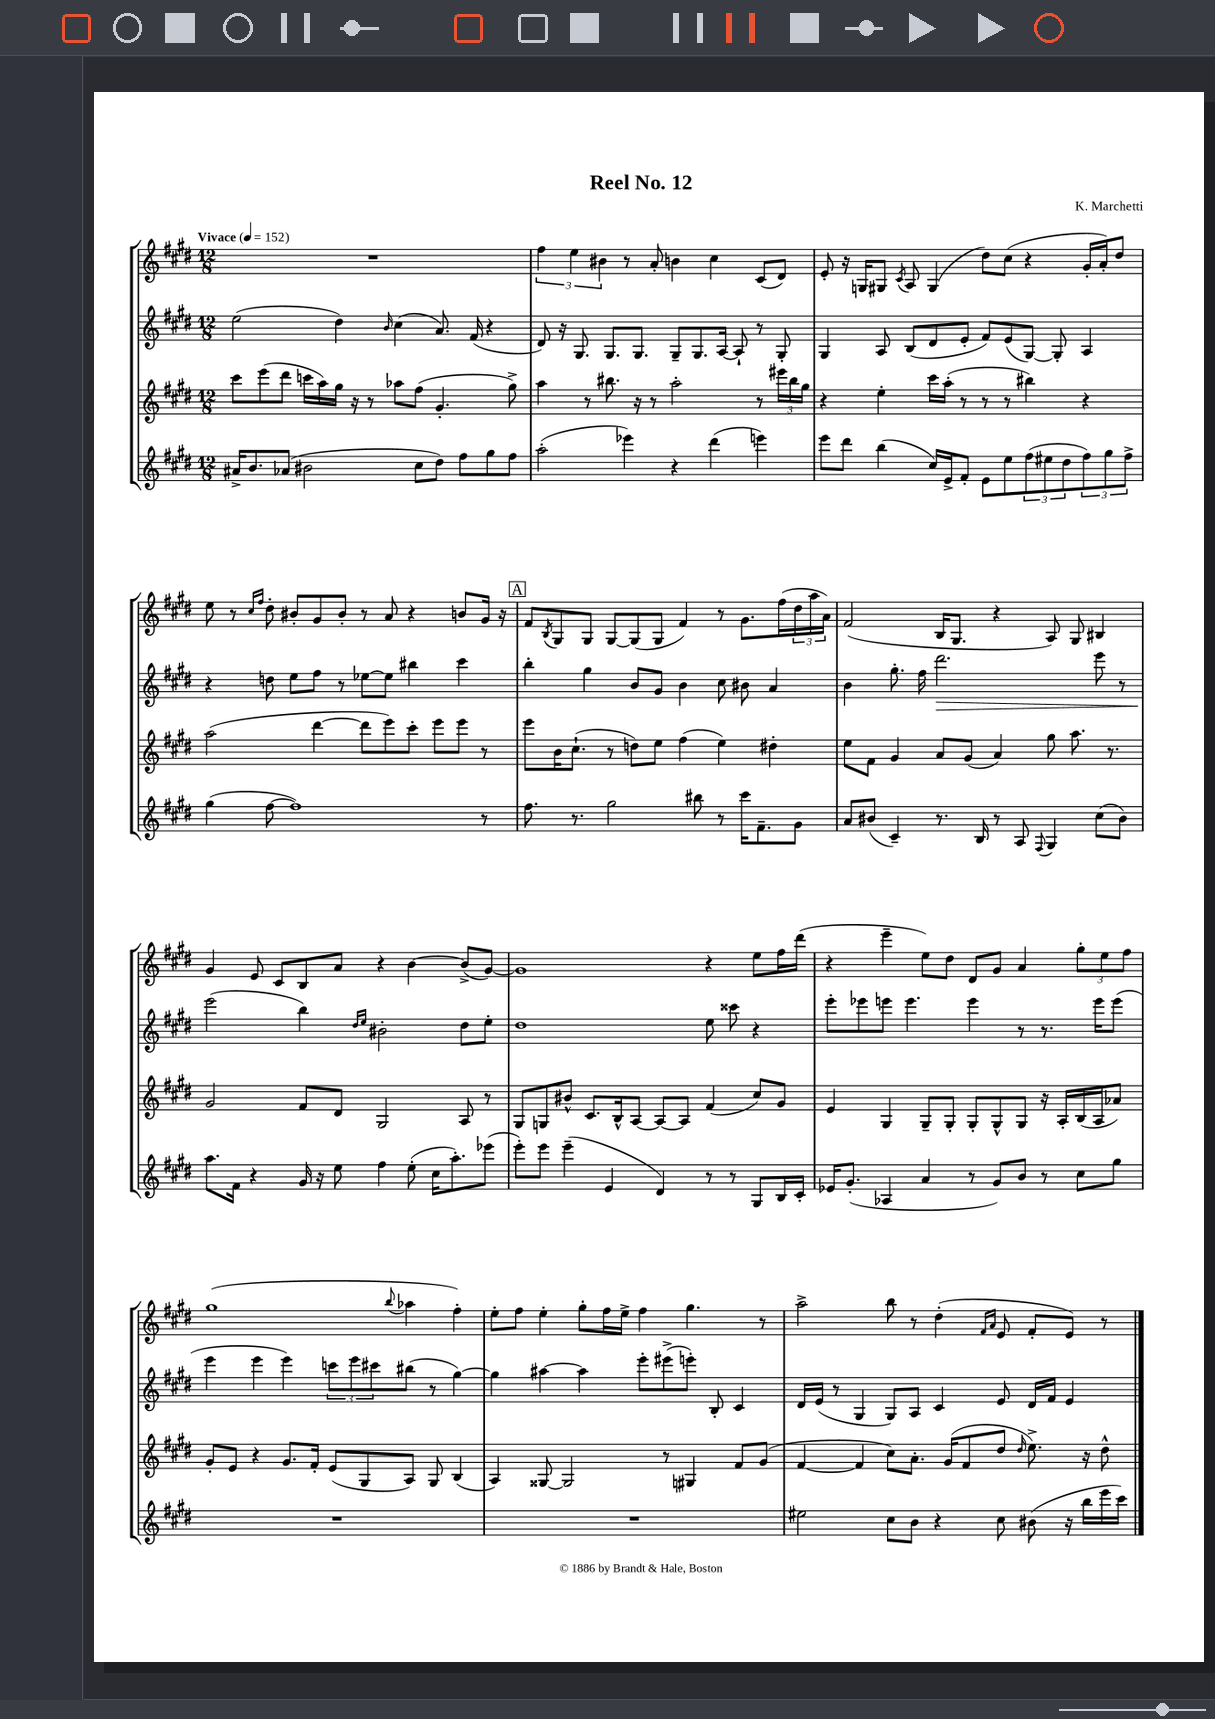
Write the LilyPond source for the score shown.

\header { title = "Reel No. 12" composer = "K. Marchetti" }
<<
\new StaffGroup <<
\new Staff = "s0" {
    \clef treble \key e \major \numericTimeSignature \time 12/8 \tempo "Vivace" 4 = 152
    R1. |
    \tuplet 3/2 { fis''4 e''4 bis'4 } r8 a'8-. b'4 cis''4 cis'8( dis'8) |
    e'8-. r16 g16 gis8 \acciaccatura { cis'8 } a8 gis4( dis''8) cis''8( r4 gis'16-. a'16-.) dis''8 |
    e''8 r8 \grace { cis''16 fis''16 } dis''8-. bis'8-. gis'8 bis'8-. r8 a'8 r4 b'8 gis'16 r16 |
    \mark \markup { \box "A" } fis'8 \acciaccatura { b8 } gis8 gis8 gis8~ gis8( gis8 fis'4) r8 gis'8. fis''16( \tuplet 3/2 { dis''16 a''16 a'16) } |
    fis'2( b16 gis8. r4 a8) gis8 bis4 |
    gis'4 e'8 cis'8 b8 a'8 r4 b'4~ b'8->( gis'8~) |
    gis'1 r4 e''8 fis''16 dis'''16( |
    r4 e'''4-- e''8) dis''8 dis'8 gis'8 a'4 \tuplet 3/2 { gis''8-. e''8 fis''8 } |
    gis''1( \appoggiatura { b''8 } aes''4 fis''4-.) |
    e''8-. fis''8 e''4-. gis''8-. fis''16 e''16-> fis''4 gis''4. r8 |
    a''2-> b''8 r8 dis''4-.( \grace { fis'16 a'16 } e'8 fis'8-. e'8) r8 \bar "|." |
}
\new Staff = "s1" {
    \clef treble \key e \major \numericTimeSignature \time 12/8
    e''2( dis''4) \grace { b'16 } cis''4( a'8.) fis'16( r4 |
    dis'8) r16 gis8. gis8. gis8. gis8-- gis8. a16~ a8-! r8 gis8-. |
    gis4 a8 b8( dis'8 e'8-. fis'8) e'8( gis8~) gis8-. a4 |
    r4 d''8 e''8 fis''8 r8 ees''8~ ees''8 bis''4 cis'''4 |
    \mark \markup { \box "A" } b''4-. gis''4 b'8 gis'8 b'4 cis''8 bis'8 a'4 |
    b'4 gis''8.-. fis''16 dis'''2.\> e'''8 r8 |
    e'''2\!( b''4) \grace { dis''16 e''16 } bis'2-. dis''8 e''8-. |
    dis''1 e''8 cisis'''8 r4 |
    e'''8-. ees'''8 e'''8 e'''4. e'''4 r8 r8. e'''16 e'''8( |
    e'''4 e'''4 e'''4) \tuplet 3/2 { c'''8 e'''8 cis'''8 } bis''8( r8 gis''4~) |
    gis''4 ais''4~ ais''4 e'''8-. eis'''8->( e'''8-.) b8-. cis'4 |
    dis'16 e'16( r8 gis4 gis8) a8 cis'4 e'8 dis'16 fis'16 e'4 \bar "|." |
}
\new Staff = "s2" {
    \clef treble \key e \major \numericTimeSignature \time 12/8
    cis'''8 e'''8( dis'''8 c'''16 a''16) gis''16 r16 r8 aes''8 fis''8( gis'4.-. gis''8->) |
    a''4 r8 bis''8. r16 r8 a''2-. r8 \tuplet 3/2 { eis'''16 bis''16 gis''16 } |
    r4 e''4-. cis'''16 a''16-.( r8 r8 r8 bis''4) r4 |
    a''2( dis'''4~ dis'''8 e'''8) cis'''8-. e'''8 e'''8 r8 |
    \mark \markup { \box "A" } e'''8 b'16 cis''8.-!( r8 d''8) e''8 fis''4( e''4) dis''4-. |
    e''8 fis'8 gis'4 a'8 gis'8( a'4) gis''8 a''8. r8. |
    gis'2 fis'8 dis'8 gis2 a8 r8 |
    gis8 g8 bis'8-^ cis'8. b16-^ a8~ a8~ a8 fis'4( cis''8) gis'8 |
    e'4 gis4 gis8-- gis8-. gis8-. gis8-^ gis8 r16 a16-. b16( a16 aes'8) |
    gis'8-. e'8 r4 gis'8. fis'16-. e'8( gis8 a8) gis8 b4( |
    a4) gisis8~ gisis2 r8 gis4 fis'8 gis'8( |
    fis'4~ fis'4 cis''8) a'8.-. gis'16( fis'8 dis''8 \grace { dis''16 } e''8.->) r16 dis''8-^ \bar "|." |
}
\new Staff = "s3" {
    \clef treble \key e \major \numericTimeSignature \time 12/8
    ais'16-> b'8. aes'8( bis'2 cis''8 dis''8) fis''8 gis''8 fis''8 |
    a''2-.( ees'''4) r4 dis'''4( e'''4) |
    e'''8 dis'''8 b''4( cis''16) e'16-> fis'8-. e'8 e''8 \tuplet 3/2 { fis''8( eis''8 dis''8 } \tuplet 3/2 { fis''8) gis''8 fis''8-> } |
    gis''4( fis''8~ fis''1) r8 |
    \mark \markup { \box "A" } fis''8. r8. gis''2 bis''8 r8 cis'''16 fis'8.-- gis'8 |
    a'8 bis'8( cis'4--) r8. b16 r8 a8 \appoggiatura { fis8 } gis4 cis''8( bis'8) |
    a''8. fis'16 r4 gis'16 r16 e''8 fis''4 e''8-.( cis''16 a''8.-.) ees'''8( |
    e'''8-.) e'''8 e'''4--( e'4 dis'4) r8 r8 gis8 b16 cis'16-. |
    ees'16 gis'8.-.( aes4 a'4 r8 gis'8) b'8 r8 cis''8 gis''8 |
    R1. |
    R1. |
    eis''2 cis''8 b'8 r4 cis''8 bis'8( r16 b''16 e'''16 cis'''16) \bar "|." |
}
>>
>>
\layout { \context { \Score \remove "Bar_number_engraver" } }
